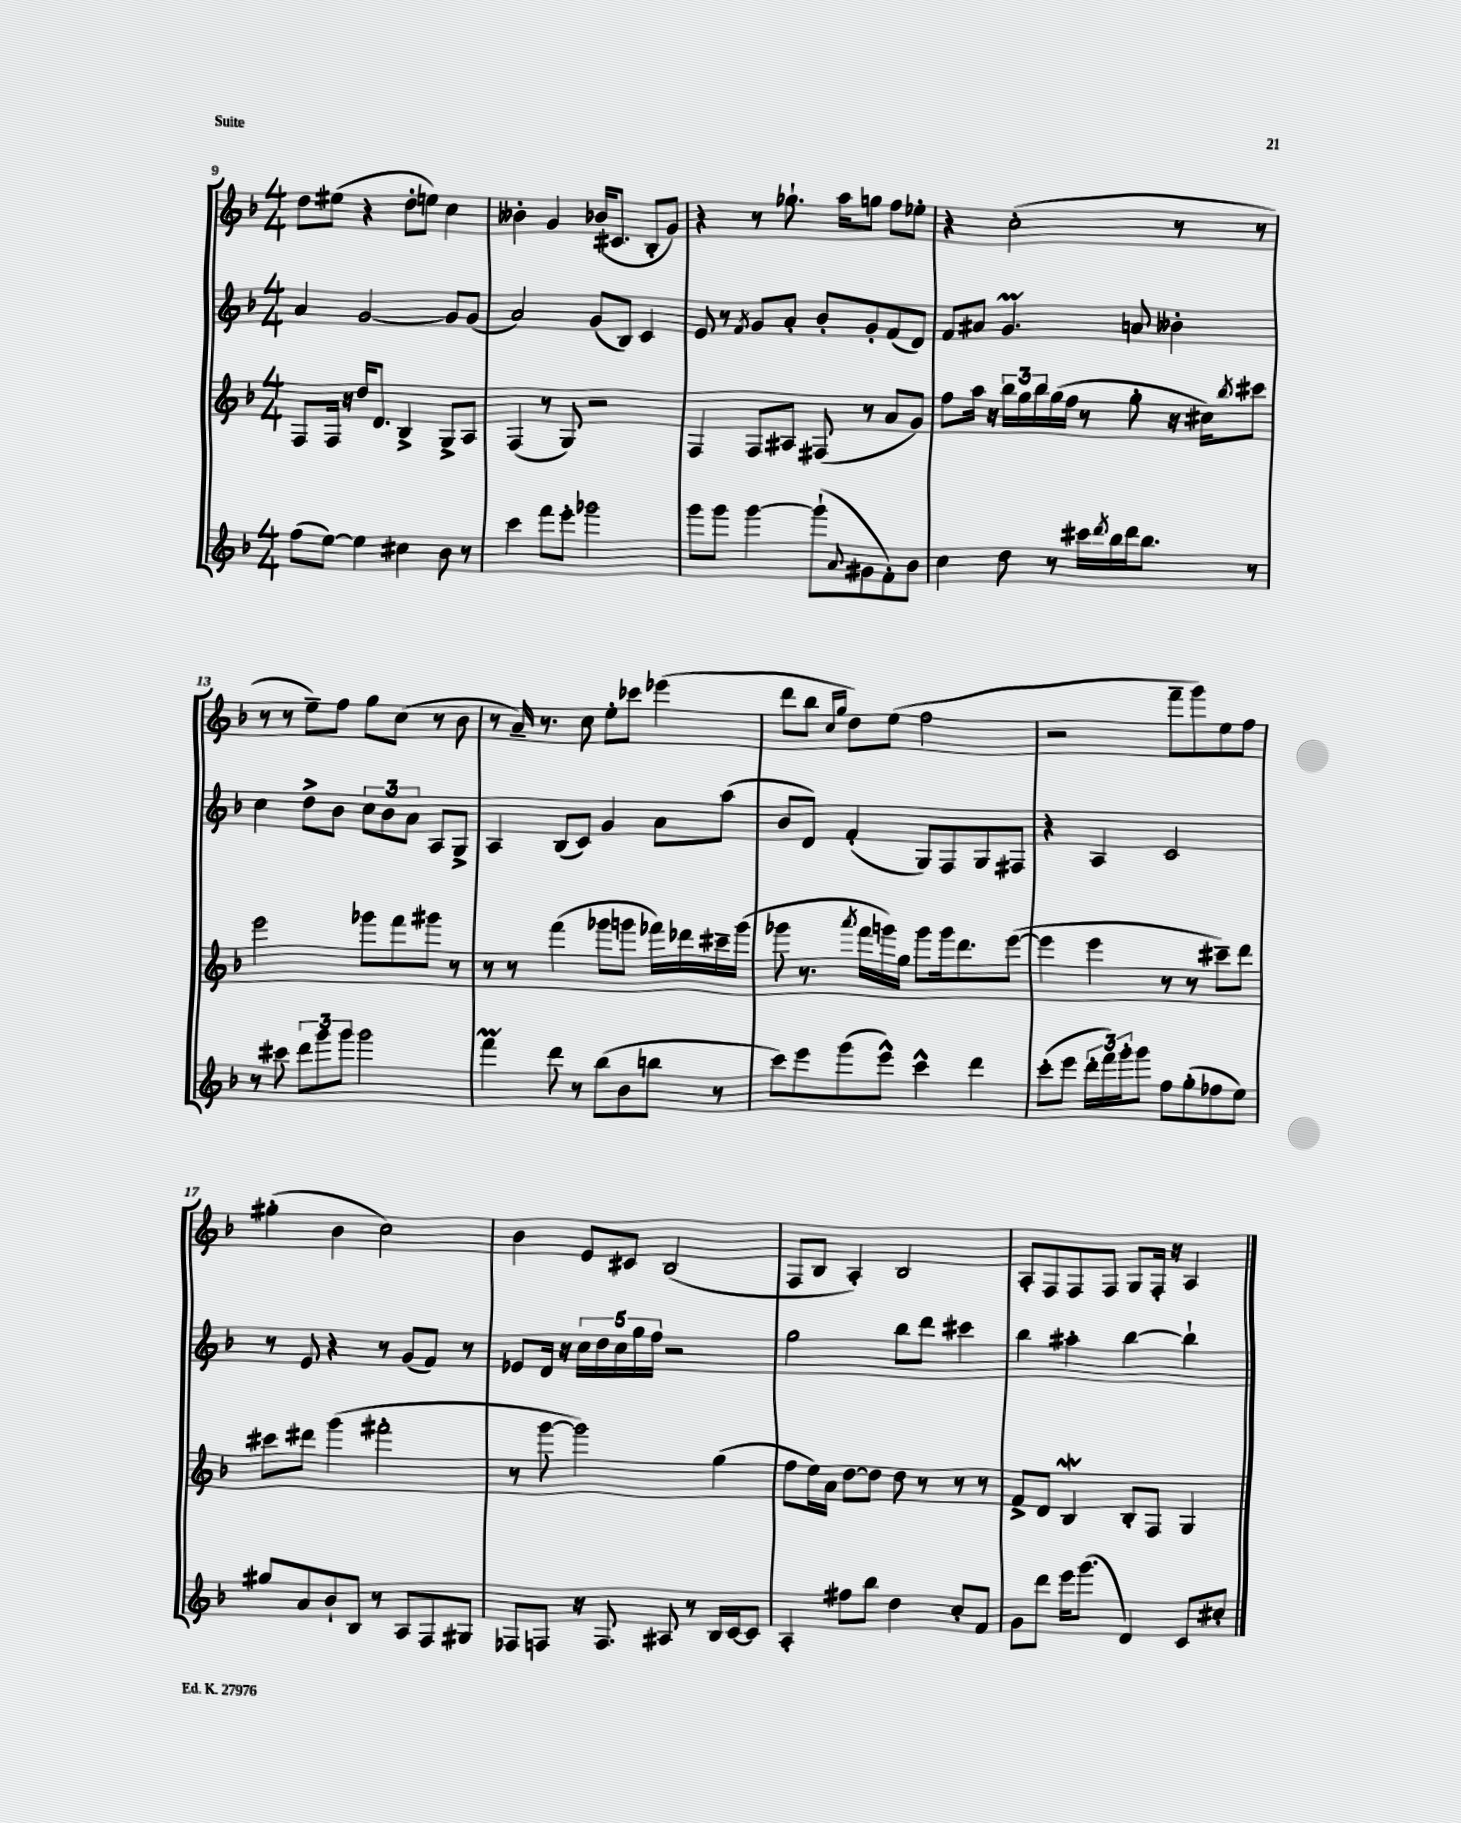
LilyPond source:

<<
\new StaffGroup <<
\new Staff = "s0" {
    \clef treble \key f \major \numericTimeSignature \time 4/4
    d''8 eis''8( r4 d''8-. e''8) c''4 |
    beses'4-. g'4 bes'16( cis'8. bes8-. g'8) |
    r4 r8 ges''8.-! a''16 g''8 f''8 ees''8-. |
    r4 c''2-.( r8 r8 |
    r8 r8 e''8--) f''8 g''8 c''8( r8 bes'8 |
    r8 a'16--) r8. c''8 e''8-. ces'''8 ees'''4( |
    d'''8 bes''8 \grace { c''16 g''16 } d''8) e''8( f''2 |
    r2 f'''8-- g'''8) e''8 f''8 |
    gis''4-.( bes'4 c''2) |
    bes'4 e'8 cis'8 bes2( |
    f8 bes8 a4-.) bes2 |
    a8-. f8 f8 f8 g8 f16-. r16 a4 \bar "|." |
}
\new Staff = "s1" {
    \clef treble \key f \major \numericTimeSignature \time 4/4
    a'4 g'2~ g'8 g'8( |
    a'2) g'8( bes8) c'4 |
    e'8 r8 \acciaccatura { f'8 } g'8 a'8-. bes'8-. g'8-. f'8( d'8) |
    f'8 ais'8 g'4.\prall a'8 beses'4-. |
    c''4 d''8-> bes'8 \tuplet 3/2 { c''8 bes'8 a'8 } a8 g8-> |
    a4 bes8( c'8) g'4 a'8 a''8( |
    bes'8 d'8) f'4-.( g8) f8 g8 fis8 |
    r4 a4 c'2 |
    r8 e'8 r4 r8 g'8( f'8) r8 |
    ees'8 d'16 r16 \tuplet 5/4 { c''16 d''16 c''16 g''16 f''16 } r2 |
    g''2 bes''8 d'''8 cis'''4 |
    bes''4 ais''4-. bes''4~ bes''4-! \bar "|." |
}
\new Staff = "s2" {
    \clef treble \key f \major \numericTimeSignature \time 4/4
    f8 f16 r16 d''16 d'8. bes4-> g8-> a8 |
    f4( r8 g8) r2 |
    f4 f8 ais8 fis8( r8 a'8 g'8) |
    f''8 a''16 r16 \tuplet 3/2 { bes''16 g''16 bes''16 } g''16( f''16 r8 g''8-. r16 cis''16) \acciaccatura { bes''8 } cis'''8 |
    e'''2 ges'''8 f'''8 gis'''8 r8 |
    r8 r8 f'''4( ges'''8 g'''8 fes'''16) des'''16 cis'''16-- g'''16( |
    ges'''8 r8. \acciaccatura { a'''8 } f'''16 g'''16) g''16 g'''8 g'''16 d'''8. e'''8~( |
    e'''4 e'''4 r8 r8 cis'''8--) d'''8 |
    cis'''8 dis'''8 g'''4( fis'''2-. |
    r8 g'''8~ g'''2) g''4( |
    f''8 e''16) a'16 d''8~ d''8 d''8 r8 r8 r8 |
    f'8-> d'8 bes4\mordent bes8-. f8 g4 \bar "|." |
}
\new Staff = "s3" {
    \clef treble \key f \major \numericTimeSignature \time 4/4
    f''8( e''8~) e''4 cis''4 bes'8 r8 |
    c'''4 f'''8 e'''8-. ges'''2 |
    g'''8 g'''8 g'''4~ g'''8-!( \appoggiatura { a'8 } gis'8 f'8-.) bes'8 |
    c''4 d''8 r8 cis'''16 \acciaccatura { d'''8 } bes''16 d'''16 bes''8. r8 |
    r8 cis'''8 \tuplet 3/2 { d'''8 g'''8 g'''8 } g'''2 |
    f'''4\prall d'''8 r8 bes''8( bes'8 b''8 r8 |
    c'''8) e'''8 g'''8( e'''8-^) c'''4-^ d'''4 |
    c'''8-.( e'''8 \tuplet 3/2 { d'''16-. f'''16) g'''16-. } g'''8 f''8 g''8-.( fes''8 e''8) |
    gis''8 a'8 bes'8-! bes8 r8 a8 f8 gis8 |
    fes8 f8 r16 f8. ais8 r8 bes16 c'16~ c'8 |
    a4-. fis''8 bes''8 d''4 c''8-. f'8 |
    g'8 d'''8 e'''16 g'''8.( d'4) c'8 cis''8-. \bar "|." |
}
>>
>>
\layout { \context { \Score currentBarNumber = #9 } }
